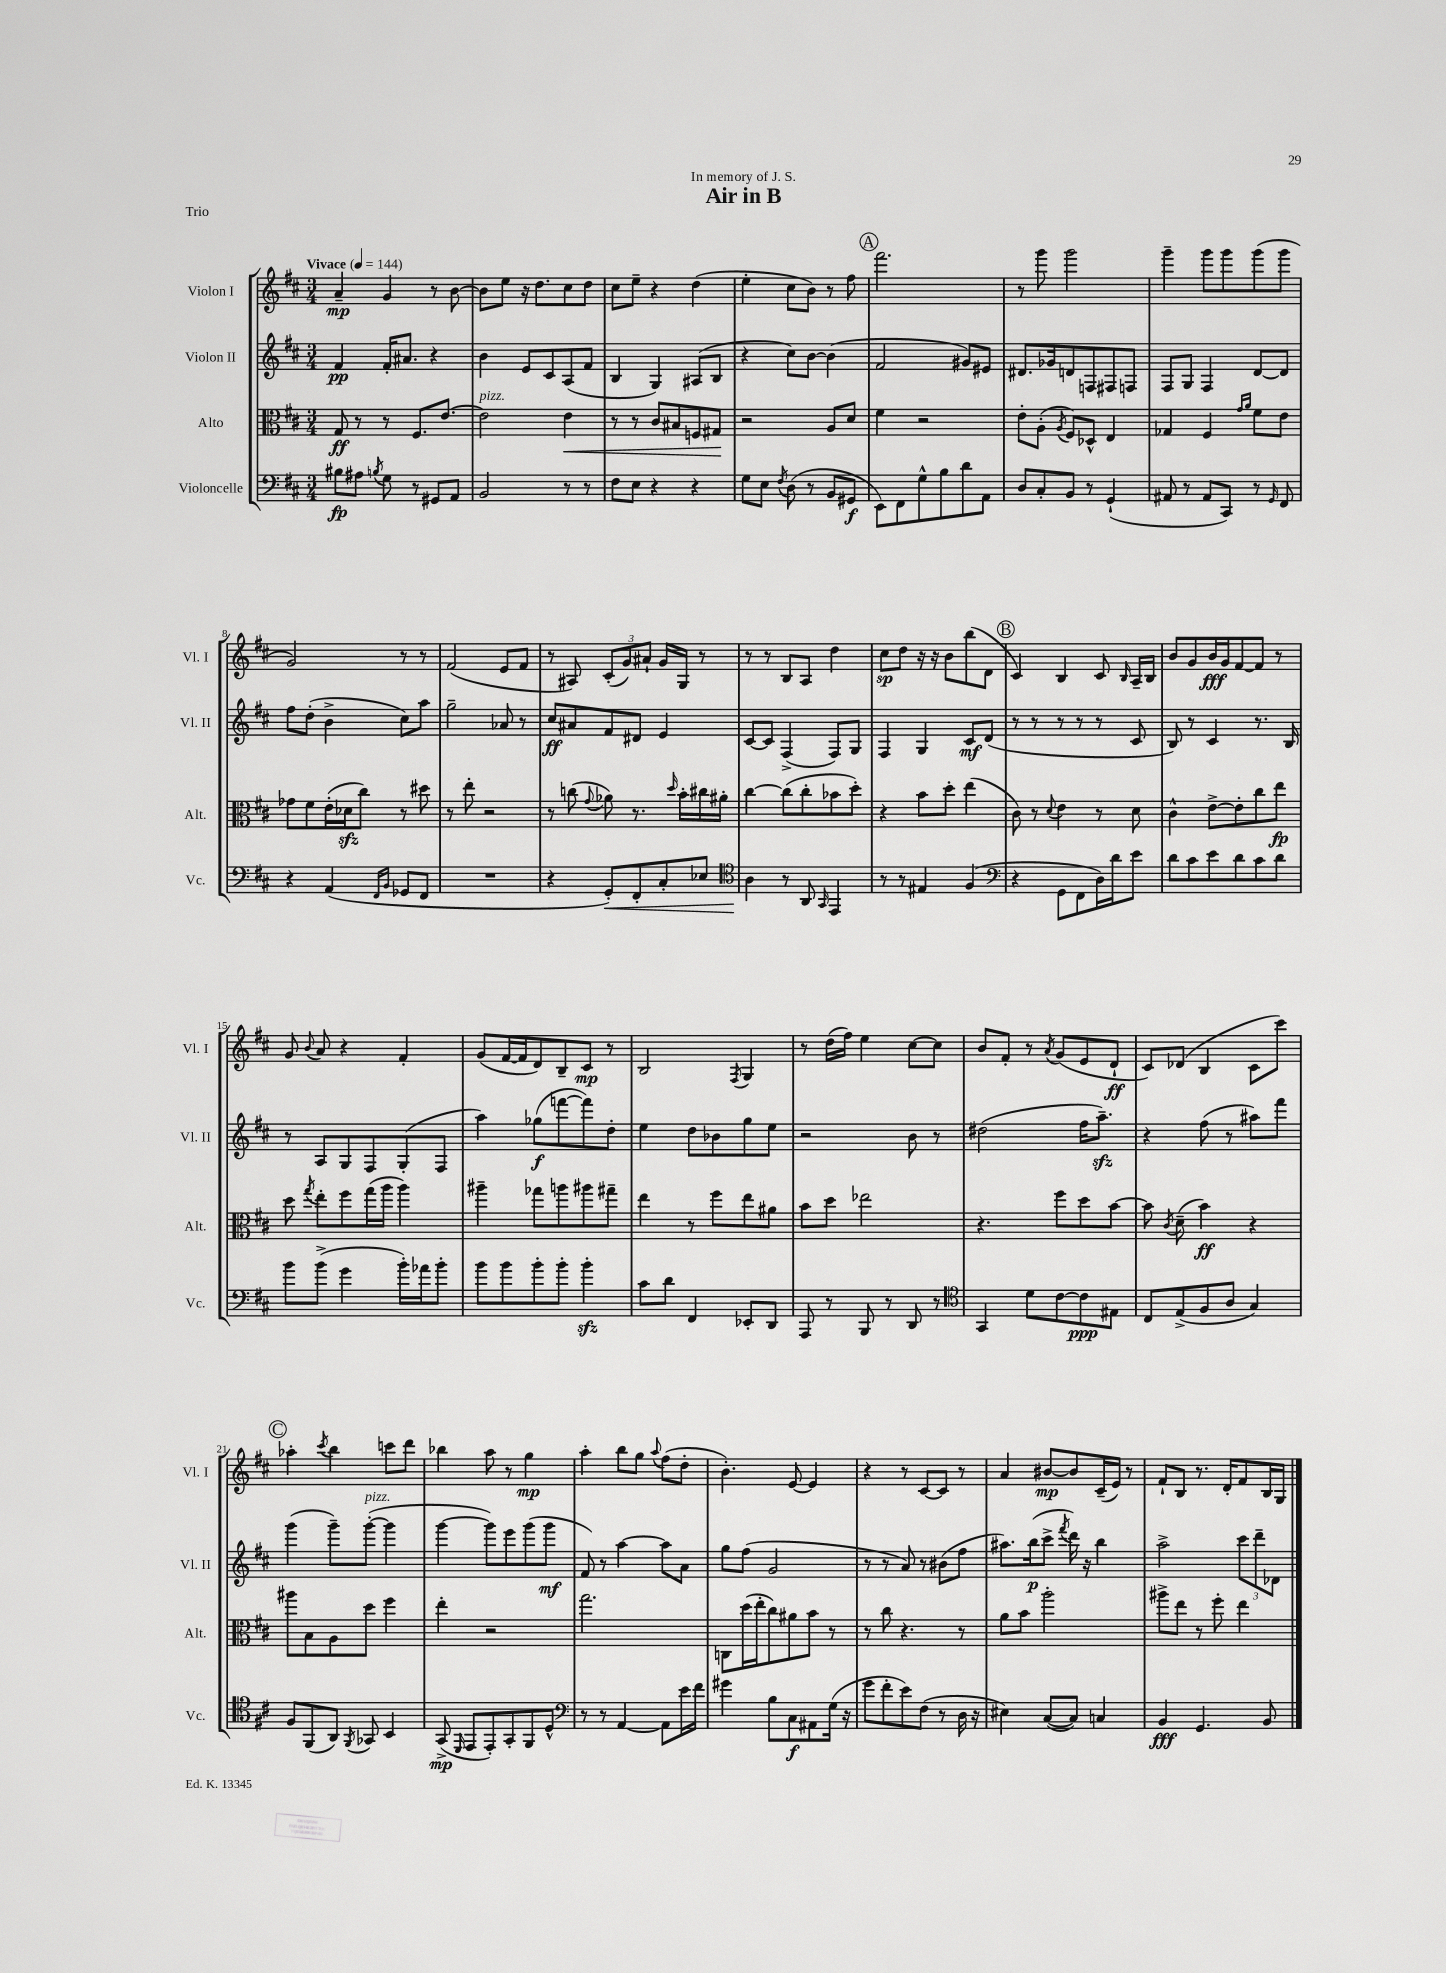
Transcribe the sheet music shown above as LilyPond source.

\header { title = "Air in B" dedication = "In memory of J. S." piece = "Trio" }
<<
\new StaffGroup <<
\new Staff = "s0" \with { instrumentName = "Violon I" shortInstrumentName = "Vl. I" } {
    \clef treble \key d \major \numericTimeSignature \time 3/4 \tempo "Vivace" 4 = 144
    \autoBeamOff a'4--\mp g'4 r8 b'8~ |
    b'8[ e''8] r16 d''8.[ cis''8 d''8] |
    cis''8[ e''8]-- r4 d''4( |
    e''4-. cis''8[ b'8]) r8 fis''8 |
    \mark \markup { \circle "A" } fis'''2. |
    r8 g'''8 g'''2 |
    g'''4-- g'''8[ g'''8 g'''8( g'''8] |
    g'2) r8 r8 |
    fis'2( e'8[ fis'8] |
    r8 ais8) \tuplet 3/2 { cis'8[-.( g'8) ais'8]-! } g'16[ g16] r8 |
    r8 r8 b8[ a8] d''4 |
    cis''8[\sp d''8] r16 r16 b'8[ b''8( d'8] |
    \mark \markup { \circle "B" } cis'4) b4 cis'8 \grace { b16 } a16[-- b16] |
    b'8[ g'8 b'16\fff g'16 fis'8~ fis'8] r8 |
    g'8 \appoggiatura { b'8 } a'8 r4 fis'4-. |
    g'8[( fis'16~ fis'16 d'8) b8-- cis'8]\mp r8 |
    b2 \acciaccatura { fis8 } g4 |
    r8 d''16[( fis''16]) e''4 cis''8[~ cis''8] |
    b'8[ fis'8]-. r8 \acciaccatura { a'8 } g'8[( e'8 d'8]-!\ff |
    cis'8[) des'8]( b4 cis'8[ cis'''8]) |
    \mark \markup { \circle "C" } aes''4-. \acciaccatura { cis'''8 } b''4 c'''8[ d'''8] |
    bes''4 a''8 r8 g''4\mp |
    a''4-. b''8[ g''8] \appoggiatura { a''8 } fis''8[( d''8]-. |
    b'4.-.) e'8~ e'4 |
    r4 r8 cis'8[~ cis'8] r8 |
    a'4 bis'8[~\mp bis'8 cis'16--( e'16]) r8 |
    fis'8[-! b8] r8. d'16[-. fis'8 b16 g16] \bar "|." |
}
\new Staff = "s1" \with { instrumentName = "Violon II" shortInstrumentName = "Vl. II" } {
    \clef treble \key d \major \numericTimeSignature \time 3/4
    \autoBeamOff fis'4\pp fis'16[-. ais'8.] r4 |
    b'4 e'8[ cis'8 a8( fis'8] |
    b4 g4) ais8[( b8] |
    r4 cis''8[) b'8]~ b'4( |
    \mark \markup { \circle "A" } fis'2 gis'8[) eis'8] |
    dis'8.[ ges'16 d'8 f8 fis8 f8] |
    fis8[ g8] fis4 d'8[~ d'8] |
    fis''8[ d''8]-.( b'4-> cis''8[) a''8] |
    g''2-- aes'8 r8 |
    cis''8[\ff ais'8 fis'8 dis'8] e'4 |
    cis'8[~ cis'8] fis4->( fis8[) g8] |
    fis4 g4 cis'8[\mf d'8]( |
    \mark \markup { \circle "B" } r8 r8 r8 r8 r8 cis'8 |
    b8) r8 cis'4 r8. b16 |
    r8 a8[ g8 fis8 g8-.( fis8] |
    a''4) ges''8[\f( f'''8~ f'''8) d''8]-. |
    e''4 d''8[ bes'8 g''8 e''8] |
    r2 b'8 r8 |
    dis''2( fis''16[ a''8.]--\sfz) |
    r4 fis''8( r8 ais''8[) fis'''8] |
    \mark \markup { \circle "C" } g'''4( g'''8[--) g'''8]~-.^\markup { \italic "pizz." }( g'''4 |
    g'''4~ g'''8[) e'''8 g'''8( g'''8]\mf |
    fis'8) r8 a''4~ a''8[ a'8] |
    g''8[ fis''8]( g'2 |
    r8 r8 a'8) r8 bis'8[( fis''8] |
    ais''8.[) b''16\p( cis'''8]-> \acciaccatura { fis'''8 } d'''16) r16 b''4 |
    a''2-> \tuplet 3/2 { cis'''8[ d'''8-- des'8] } \bar "|." |
}
\new Staff = "s2" \with { instrumentName = "Alto" shortInstrumentName = "Alt." } {
    \clef alto \key d \major \numericTimeSignature \time 3/4
    \autoBeamOff g8\ff r8 r8 fis8.[ e'8.]~ |
    e'2^\markup { \italic "pizz." } e'4\< |
    r8 r8 cis'8[ bis8 f8 gis8]\! |
    r2 a8[ d'8] |
    \mark \markup { \circle "A" } fis'4 r2 |
    e'8[-. a8]-.( \acciaccatura { a8 } fis8[) des8]-^ e4 |
    ges4 fis4 \grace { g'16[ a'16] } fis'8[ e'8] |
    ges'8[ fis'8 e'16-.( des'16\sfz cis''8]) r8 dis''8 |
    r8 e''8-. r2 |
    r8 c''8( \appoggiatura { g'8 } aes'8) r8. \grace { d''16 } b'16[-. cis''16 ais'16]-. |
    cis''4~ cis''8[( cis''8-. bes'8 d''8]-.) |
    r4 b'8[ d''8]-. e''4( |
    \mark \markup { \circle "B" } cis'8) r8 \appoggiatura { d'8 } e'4 r8 d'8 |
    cis'4-^ e'8[~-> e'8-. cis''8 e''8]\fp |
    d''8 \acciaccatura { g''8 } e''8[-. fis''8 g''16( a''16] a''4) |
    ais''4-- ges''8[ a''8 ais''8 gis''8]-- |
    e''4 r8 fis''8[ e''8 ais'8] |
    b'8[ d''8] ees''2 |
    r4. fis''8[ d''8 b'8]~ |
    b'8 \acciaccatura { cis'8 } d'8--( b'4\ff) r4 |
    \mark \markup { \circle "C" } ais''8[ b8 a8 d''8] fis''4 |
    e''4-. r2 |
    g''2. |
    c8[ d''16( e''16-. cis''8) ais'8 b'8] r8 |
    r8 cis''8 r4. r8 |
    a'8[ b'8] a''2-. |
    ais''8[-> e''8] r8 fis''8-. e''4 \bar "|." |
}
\new Staff = "s3" \with { instrumentName = "Violoncelle" shortInstrumentName = "Vc." } {
    \clef bass \key d \major \numericTimeSignature \time 3/4
    \autoBeamOff bis8[\fp ais8] \acciaccatura { b8 } g8 r8 gis,8[ a,8] |
    b,2 r8 r8 |
    fis8[ e8] r4 r4 |
    g8[ e8] \acciaccatura { fis8 } d8( r8 b,8[ gis,8]\f |
    \mark \markup { \circle "A" } e,8[) fis,8 g8-^ b8 d'8 a,8] |
    d8[ cis8-. b,8] r8 g,4-!( |
    ais,8 r8 ais,8[ cis,8]) r8 \grace { g,16 } fis,8 |
    r4 a,4( \grace { fis,16[ b,16] } ges,8[ fis,8] |
    R2. |
    r4 g,8[-.\<) fis,8-. cis8-. ees8] |
    \clef tenor a4\! r8 a,8 \grace { g,16 } e,4 |
    r8 r8 eis4 fis4( |
    \mark \markup { \circle "B" } \clef bass r4 g,8[ fis,8 d16) d'16 e'8] |
    d'8[ cis'8 e'8 d'8 cis'8 d'8] |
    b'8[ b'8]->( g'4 b'16[-.) aes'16 b'8]-. |
    b'8[ b'8 b'8-. b'8]-. b'4-.\sfz |
    cis'8[ d'8] fis,4 ees,8[-. d,8] |
    a,,8 r8 b,,8 r8 d,8 r8 |
    \clef tenor g,4 d'8[ cis'8~ cis'8\ppp eis8] |
    cis8[ e8->( fis8 a8] g4) |
    \mark \markup { \circle "C" } fis8[ fis,8( a,8]) \acciaccatura { fis,8 } ges,8 b,4 |
    g,8->\mp( \grace { d,16 } e,8[ e,8-.) g,8-. fis,8 d8]-^ |
    \clef bass r8 r8 a,4~ a,8[ e'16 fis'16] |
    gis'4 b8[ cis8\f ais,8 g16]( r16 |
    g'8[ fis'8-. e'8) fis8]( r8 d16 r16 |
    eis4) cis8[~( cis8]) c4 |
    b,4\fff g,4. b,8 \bar "|." |
}
>>
>>
